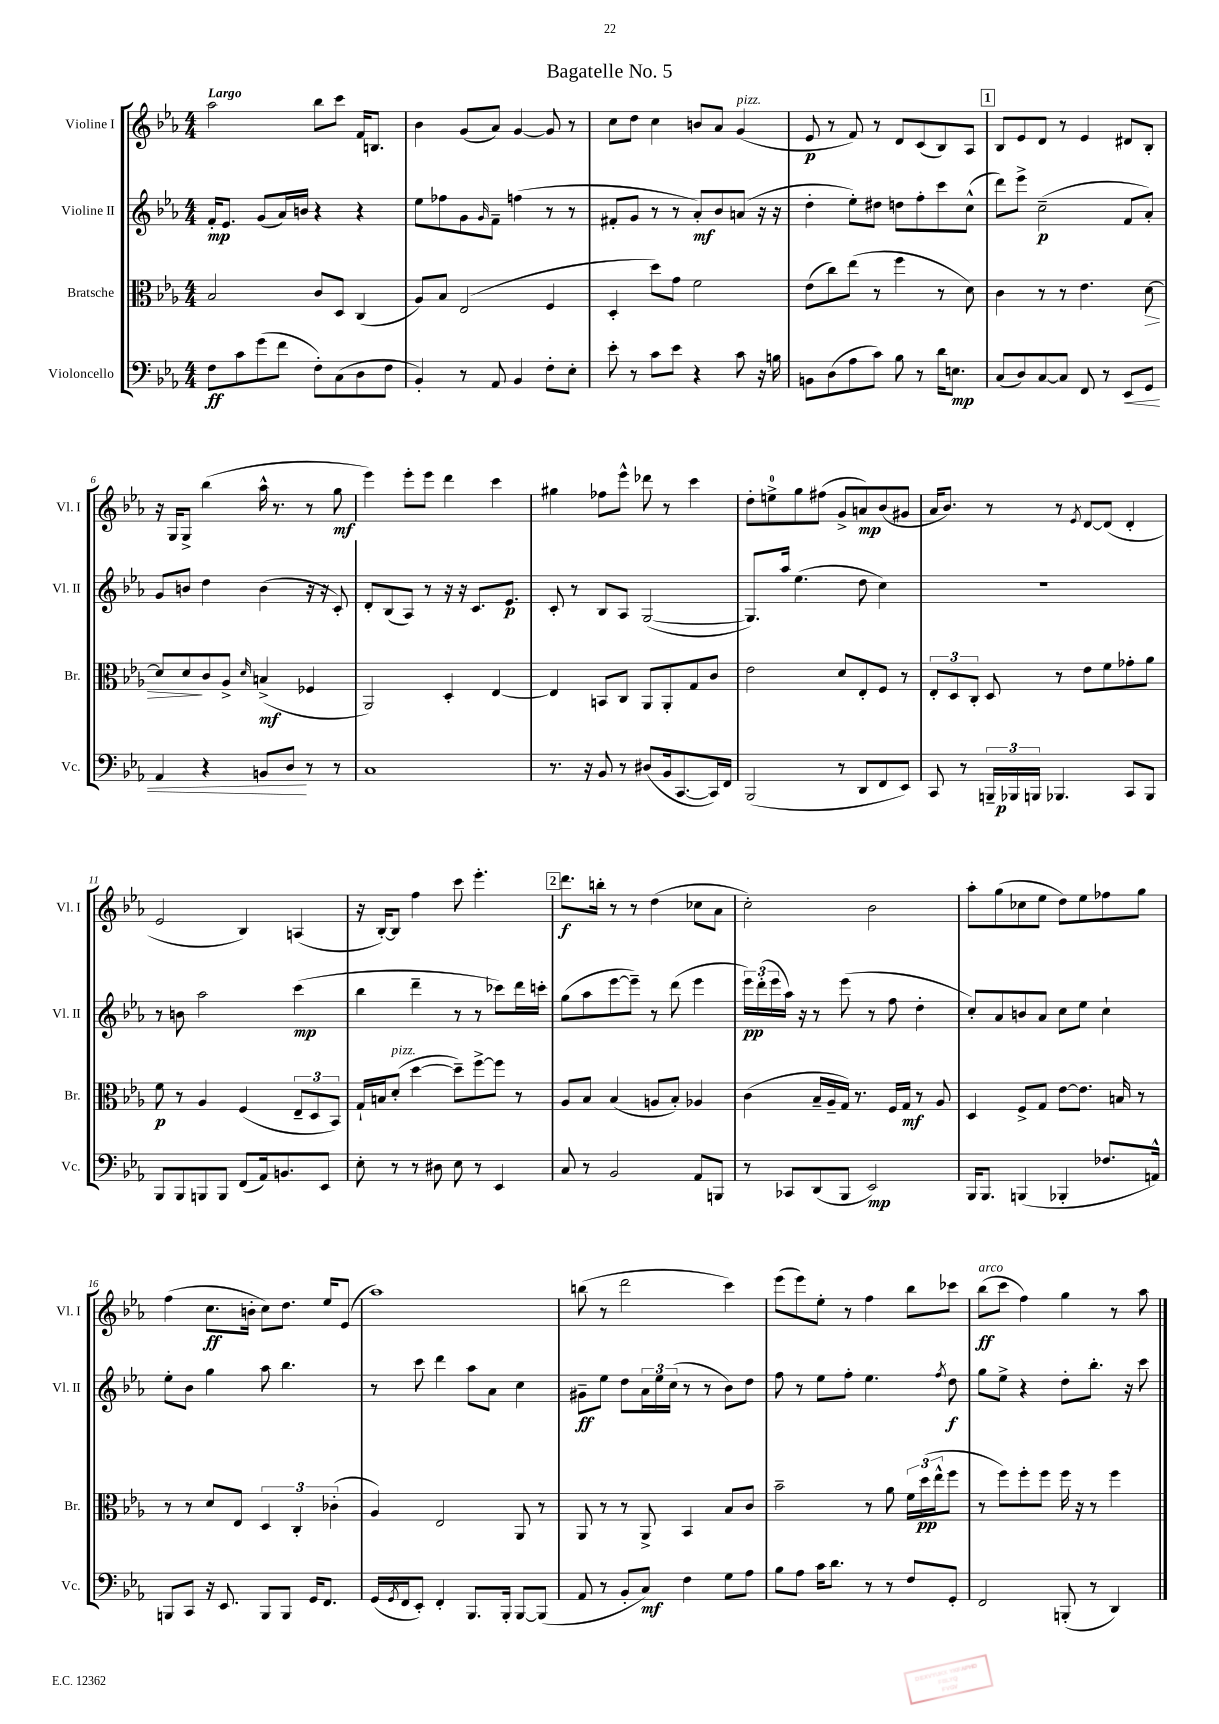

**kern	**dynam	**kern	**dynam	**kern	**dynam	**kern	**dynam
*part4	*part4	*part3	*part3	*part2	*part2	*part1	*part1
*staff4	*staff4	*staff3	*staff3	*staff2	*staff2	*staff1	*staff1
*I"Violoncello	*	*I"Bratsche	*	*I"Violine II	*	*I"Violine I	*
*I'Vc.	*	*I'Br.	*	*I'Vl. II	*	*I'Vl. I	*
*clefF4	*	*clefC3	*	*clefG2	*	*clefG2	*
*k[b-e-a-]	*	*k[b-e-a-]	*	*k[b-e-a-]	*	*k[b-e-a-]	*
*M4/4	*	*M4/4	*	*M4/4	*	*M4/4	*
=1	=1	=1	=1	=1	=1	=1	=1
!	!	!	!	!	!	!LO:TX:a:B:t=Largo	!
8F\L	ff	2B-/	.	16f'/KL	mp	2aa-\	.
.	.	.	.	8.e-/J	.	.	.
8c\	.	.	.	.	.	.	.
(8g\	.	.	.	(8g/L	.	.	.
8f\J	.	.	.	16a-/L)	.	.	.
.	.	.	.	16bn/JJ	.	.	.
8F'\L)	.	8c/L	.	4r	.	8bb-\L	.
(8C\	.	8D/J	.	.	.	8ccc\J	.
8D\	.	(4C/	.	4r	.	16f/KL	.
.	.	.	.	.	.	8.Bn/J	.
8F\J	.	.	.	.	.	.	.
=2	=2	=2	=2	=2	=2	=2	=2
4BB-'/)	.	8A-/L)	.	8ee-\L	.	4b-\	.
.	.	8B-/J	.	8ff-X\	.	.	.
8r	.	(2E-/	.	8g\	.	(8g/L	.
.	.	.	.	16qqg/	.	.	.
8AA-/	.	.	.	8f~\J	.	8a-/J)	.
4BB-/	.	.	.	(4ffn\	.	[4g/	.
8F'\L	.	4F/	.	8r	.	8g/]	.
8E-'\J	.	.	.	8r	.	8r	.
=3	=3	=3	=3	=3	=3	=3	=3
8e-'\	.	4D'/	.	8f#X'/L	.	8cc\L	.
8r	.	.	.	8g/J	.	8dd\J	.
8c\L	.	8dd\L)	.	8r	.	4cc\	.
8e-\J	.	8g\J	.	8r	.	.	.
4r	.	2f\	.	8a-'/L)	mf	8bn/L	.
.	.	.	.	8b-/	.	8a-/J	.
!	!	!	!	!	!	!LO:TX:a:i:t=pizz.	!
8c\	.	.	.	(8an/J	.	(4g/	.
16r	.	.	.	16r	.	.	.
16Bn\	.	.	.	16r	.	.	.
=4	=4	=4	=4	=4	=4	=4	=4
8BBn\L	.	(8e-\L	.	4dd'\	.	8e-/	p
(8D\	.	8cc\)	.	.	.	8r	.
8A-\	.	(8ee-\J	.	8ee-'\L)	.	8f/)	.
8c\J)	.	8r	.	8dd#X\J	.	8r	.
8B-\	.	4ff\	.	8ddn\L	.	8d/L	.
8r	.	.	.	8ff'\	.	(8c/	.
16d\KL	.	8r	.	8ccc\	.	8B-/)	.
8.En\J	mp	.	.	.	.	.	.
.	.	8d\)	.	(8cc^^\J	.	8A-/J	.
!!LO:REH:place=s1:t=1
=5	=5	=5	=5	=5	=5	=5	=5
(8C/L	.	4c\	.	8ddd\L)	.	8B-/L	.
8D/)	.	.	.	8eee-^\J	.	8e-/	.
[8C/	.	8r	.	(2cc~\	p	8d/J	.
8C/J]	.	8r	.	.	.	8r	.
8FF/	.	4.e-\	.	.	.	4e-/	.
8r	.	.	.	.	.	.	.
!	!LO:HP:b	!	!	!	!	!	!
8EE-/L	<	.	.	8f/L	.	8d#X/L	.
!	!	!	!LO:HP:b	!	!	!	!
8GG/J	.	[8d\	>	8a-'/J)	.	8B-'/J	.
!!LO:LB:g=z
=6	=6	=6	=6	=6	=6	=6	=6
4AA-/	.	8d/L]	.	8g/L	.	16r	.
.	.	.	.	.	.	16G/KL	.
.	.	8d/	.	8bn/J	.	8G^/J	.
4r	.	8c/	]	4dd\	.	(4bb-\	.
.	.	8A-^/J	.	.	.	.	.
.	.	16qqd/	.	.	.	.	.
8BBn/L	.	(4Bn^/	mf	(4b\	.	16aa-^^\	.
.	.	.	.	.	.	8.r	.
8D/J	.	.	.	.	.	.	.
8r	[	4F-X/	.	16r	.	8r	.
.	.	.	.	16r	.	.	.
8r	.	.	.	8c'/)	.	8gg\	mf
=7	=7	=7	=7	=7	=7	=7	=7
1C	.	2AA-/)	.	8d'/L	.	4eee-\)	.
.	.	.	.	(8B-/	.	.	.
.	.	.	.	8A-/J)	.	8eee-'\L	.
.	.	.	.	8r	.	8eee-\J	.
.	.	4D'/	.	16r	.	4ddd\	.
.	.	.	.	16r	.	.	.
.	.	.	.	8.c/L	.	.	.
.	.	[4E-/	.	.	.	4ccc\	.
.	.	.	.	8.e-/J	p	.	.
=8	=8	=8	=8	=8	=8	=8	=8
8.r	.	4E-/]	.	8c'/	.	4gg#X\	.
.	.	.	.	8r	.	.	.
16r	.	.	.	.	.	.	.
8BB-/	.	8BBn/L	.	8B-/L	.	8ff-X\L	.
8r	.	8C/J	.	8A-/J	.	8eee-^^\J	.
(8D#X/L	.	8AA-/L	.	([2G/	.	8ddd-X\	.
16BB-/k	.	8AA-'/	.	.	.	8r	.
[8.CC/	.	.	.	.	.	.	.
.	.	8G/	.	.	.	4ccc\	.
16CC/L])	.	8c/J	.	.	.	.	.
16FF/JJ	.	.	.	.	.	.	.
=9	=9	=9	=9	=9	=9	=9	=9
(2BBB-/	.	2e-\	.	8.G/L])	.	8dd'\L	.
.	.	.	.	.	.	8een^\	.
.	.	.	.	16aa-/Jk	.	.	.
.	.	.	.	(4.ee-\	.	8gg\	.
.	.	.	.	.	.	(8ff#X\J	.
8r	.	8d/L	.	.	.	8g^/L	.
8DD/L	.	8E-'/	.	8dd\	.	8an/)	mp
8FF/	.	8F/J	.	4cc\)	.	(8b-/	.
8EE-/J)	.	8r	.	.	.	8g#X/J	.
=10	=10	=10	=10	=10	=10	=10	=10
8CC/	.	12E-'/L	.	1r	.	16a-/KL	.
.	.	.	.	.	.	8.b-/J)	.
.	.	12D/	.	.	.	.	.
8r	.	.	.	.	.	.	.
.	.	12C'/J	.	.	.	.	.
24BBBn~/LL	.	8D/	.	.	.	8r	.
24BBB-X/	p	.	.	.	.	.	.
24BBBn/JJ	.	.	.	.	.	.	.
4.BBB-X/	.	8r	.	.	.	8r	.
.	.	.	.	.	.	8qe-/	.
.	.	8e-\L	.	.	.	[8d/L	.
.	.	8f\	.	.	.	(8d/J]	.
8CC/L	.	8g-X'\	.	.	.	4d'/	.
8BBB-/J	.	8a-\J	.	.	.	.	.
!!LO:LB:g=z
=11	=11	=11	=11	=11	=11	=11	=11
8BBB-/L	.	8f\	p	8r	.	2e-/	.
8BBB-/	.	8r	.	8bn\	.	.	.
8BBBn/	.	4A-/	.	2aa-\	.	.	.
8BBB/J	.	.	.	.	.	.	.
(8FF/L	.	(4F/	.	.	.	4B-/)	.
16AA-/k)	.	.	.	.	.	.	.
8.BBn/	.	.	.	.	.	.	.
.	.	12E-~/L	.	(4ccc\	mp	(4An/	.
.	.	12D/	.	.	.	.	.
8EE-/J	.	.	.	.	.	.	.
.	.	12BB-/J)	.	.	.	.	.
=12	=12	=12	=12	=12	=12	=12	=12
8E-'\	.	16G`/LL	.	4bb-\	.	16r	.
.	.	16Bn/J	.	.	.	[16B-'/KL)	.
!	!	!LO:TX:a:i:t=pizz.	!	!	!	!	!
8r	.	(8d'/J	.	.	.	8B-/J]	.
8r	.	[4dd\	.	4ddd~\	.	4ff\	.
8D#X\	.	.	.	.	.	.	.
8E-\	.	8dd~\L])	.	8r	.	8ccc\	.
8r	.	[8ff^\	.	8r	.	4.eee-'\	.
4EE-/	.	8ff\J]	.	8ccc-X\L)	.	.	.
.	.	8r	.	16ddd\L	.	.	.
.	.	.	.	16cccn'\JJ	.	.	.
!!LO:REH:place=s1:t=2
=13	=13	=13	=13	=13	=13	=13	=13
8C/	.	8A-/L	.	(8gg\L	.	8.ddd\L	f
8r	.	8B-/J	.	8aa-\	.	.	.
.	.	.	.	.	.	16bbn'\Jk	.
2BB-/	.	(4B-/	.	[8eee-\	.	8r	.
.	.	.	.	8eee-~\J])	.	8r	.
.	.	8An/L	.	8r	.	(4dd\	.
.	.	8B-'/J)	.	(8ddd\	.	.	.
8AA-/L	.	4A-X/	.	4eee-\	.	8cc-X\L	.
8BBBn/J	.	.	.	.	.	8a-\J	.
=14	=14	=14	=14	=14	=14	=14	=14
8r	.	(4c\	.	24eee-\LL)	pp	2cc'\)	.
.	.	.	.	(24ddd'\	.	.	.
.	.	.	.	24eee-\	.	.	.
8CC-X/L	.	.	.	16aa-\JJ)	.	.	.
.	.	.	.	16r	.	.	.
(8DD/	.	16B-~/LL	.	8r	.	.	.
.	.	16A-~/	.	.	.	.	.
8BBB-/J	.	16G/JJ)	.	(8eee-\	.	.	.
.	.	8.r	.	.	.	.	.
2EE-/)	mp	.	.	8r	.	2b-\	.
.	.	16F/LL	.	8ff\	.	.	.
.	.	16G/JJ	mf	.	.	.	.
.	.	8r	.	4dd'\	.	.	.
.	.	8A-/	.	.	.	.	.
=15	=15	=15	=15	=15	=15	=15	=15
16BBB-/KL	.	4D/	.	8cc'/L)	.	8aa-'\L	.
8.BBB-/J	.	.	.	.	.	.	.
.	.	.	.	8a-/	.	(8gg\	.
(4BBBn/	.	8F^/L	.	8bn/	.	8cc-X\	.
.	.	8G/J	.	8a-/J	.	8ee-\J	.
4BBB-X'/	.	[8e-\L	.	8cc\L	.	8dd\L)	.
.	.	8.e-\J]	.	8ee-\J	.	8ee-\	.
8.F-X/L	.	.	.	4cc`\	.	8ff-X\	.
.	.	16Bn/	.	.	.	.	.
.	.	8r	.	.	.	8gg\J	.
16AAn^^/Jk)	.	.	.	.	.	.	.
!!LO:LB:g=z
=16	=16	=16	=16	=16	=16	=16	=16
8BBBn/L	.	8r	.	8ee-'\L	.	(4ff\	.
8CC/J	.	8r	.	8b-\J	.	.	.
16r	.	8d/L	.	4gg\	.	8.cc\L	ff
8.EE-/	.	.	.	.	.	.	.
.	.	8E-/J	.	.	.	.	.
.	.	.	.	.	.	16bn'\Jk	.
8BBB/L	.	6D/	.	8aa-\	.	8cc\L)	.
8BBB/J	.	.	.	4.bb-\	.	8.dd\J	.
.	.	6C'/	.	.	.	.	.
16GG/KL	.	.	.	.	.	.	.
8.FF/J	.	.	.	.	.	16ee-/KL	.
.	.	(6c-X'\	.	.	.	.	.
.	.	.	.	.	.	(8e-/J	.
=17	=17	=17	=17	=17	=17	=17	=17
(16GG/LL	.	4A-/)	.	8r	.	1aa-)	.
8qGG/	.	.	.	.	.	.	.
16FF/J	.	.	.	.	.	.	.
8EE-'/J)	.	.	.	8ccc\	.	.	.
4FF'/	.	2E-/	.	4ddd\	.	.	.
8.BBB-/L	.	.	.	8aa-\L	.	.	.
.	.	.	.	8a-\J	.	.	.
16BBB-'/Jk	.	.	.	.	.	.	.
[8BBB-/L	.	8AA-/	.	4cc\	.	.	.
(8BBB-/J]	.	8r	.	.	.	.	.
=18	=18	=18	=18	=18	=18	=18	=18
8AA-/	.	8AA-/	.	8g#X~\L	ff	(8bbn\	.
8r	.	8r	.	8ee-\J	.	8r	.
8BB-'/L	.	8r	.	8dd\L	.	2ddd\	.
8C/J)	mf	8AA-^/	.	24a-\L	.	.	.
.	.	.	.	24ee-\	.	.	.
.	.	.	.	(24cc\JJ	.	.	.
4F\	.	4BB-/	.	8r	.	.	.
.	.	.	.	8r	.	.	.
8G\L	.	8B-/L	.	8b-\L)	.	4ccc\)	.
8A-\J	.	8c/J	.	8dd\J	.	.	.
=19	=19	=19	=19	=19	=19	=19	=19
8B-\L	.	2b-~\	.	8ff\	.	(8eee-\L	.
8A-\J	.	.	.	8r	.	8eee-\)	.
16c\KL	.	.	.	8ee-\L	.	8ee-'\J	.
8.d\J	.	.	.	.	.	.	.
.	.	.	.	8ff'\J	.	8r	.
8r	.	8r	.	4.ee-\	.	4ff\	.
8r	.	8a-\	.	.	.	.	.
8F/L	.	24f\LL	.	.	.	8bb-\L	.
.	.	(24dd\	pp	.	.	.	.
.	.	24ee-^^\J	.	.	.	.	.
.	.	.	.	8qff/	.	.	.
8GG'/J	.	8ff\J	.	8dd\	f	8ccc-X\J	.
=20	=20	=20	=20	=20	=20	=20	=20
!	!	!	!	!	!	!LO:TX:a:i:t=arco	!
2FF/	.	8r	.	8gg\L	.	(8bb-\L	ff
.	.	8ff\L)	.	8ee-^\J	.	8ccc\J	.
.	.	8ff'\	.	4r	.	4ff\)	.
.	.	8ff\J	.	.	.	.	.
(8BBBn'/	.	16ff\	.	8dd'\L	.	4gg\	.
.	.	16r	.	.	.	.	.
8r	.	8r	.	8.bb-'\J	.	.	.
4DD/)	.	4ff\	.	.	.	8r	.
.	.	.	.	16r	.	.	.
.	.	.	.	8ccc\	.	8aa-\	.
==	==	==	==	==	==	==	==
*-	*-	*-	*-	*-	*-	*-	*-
